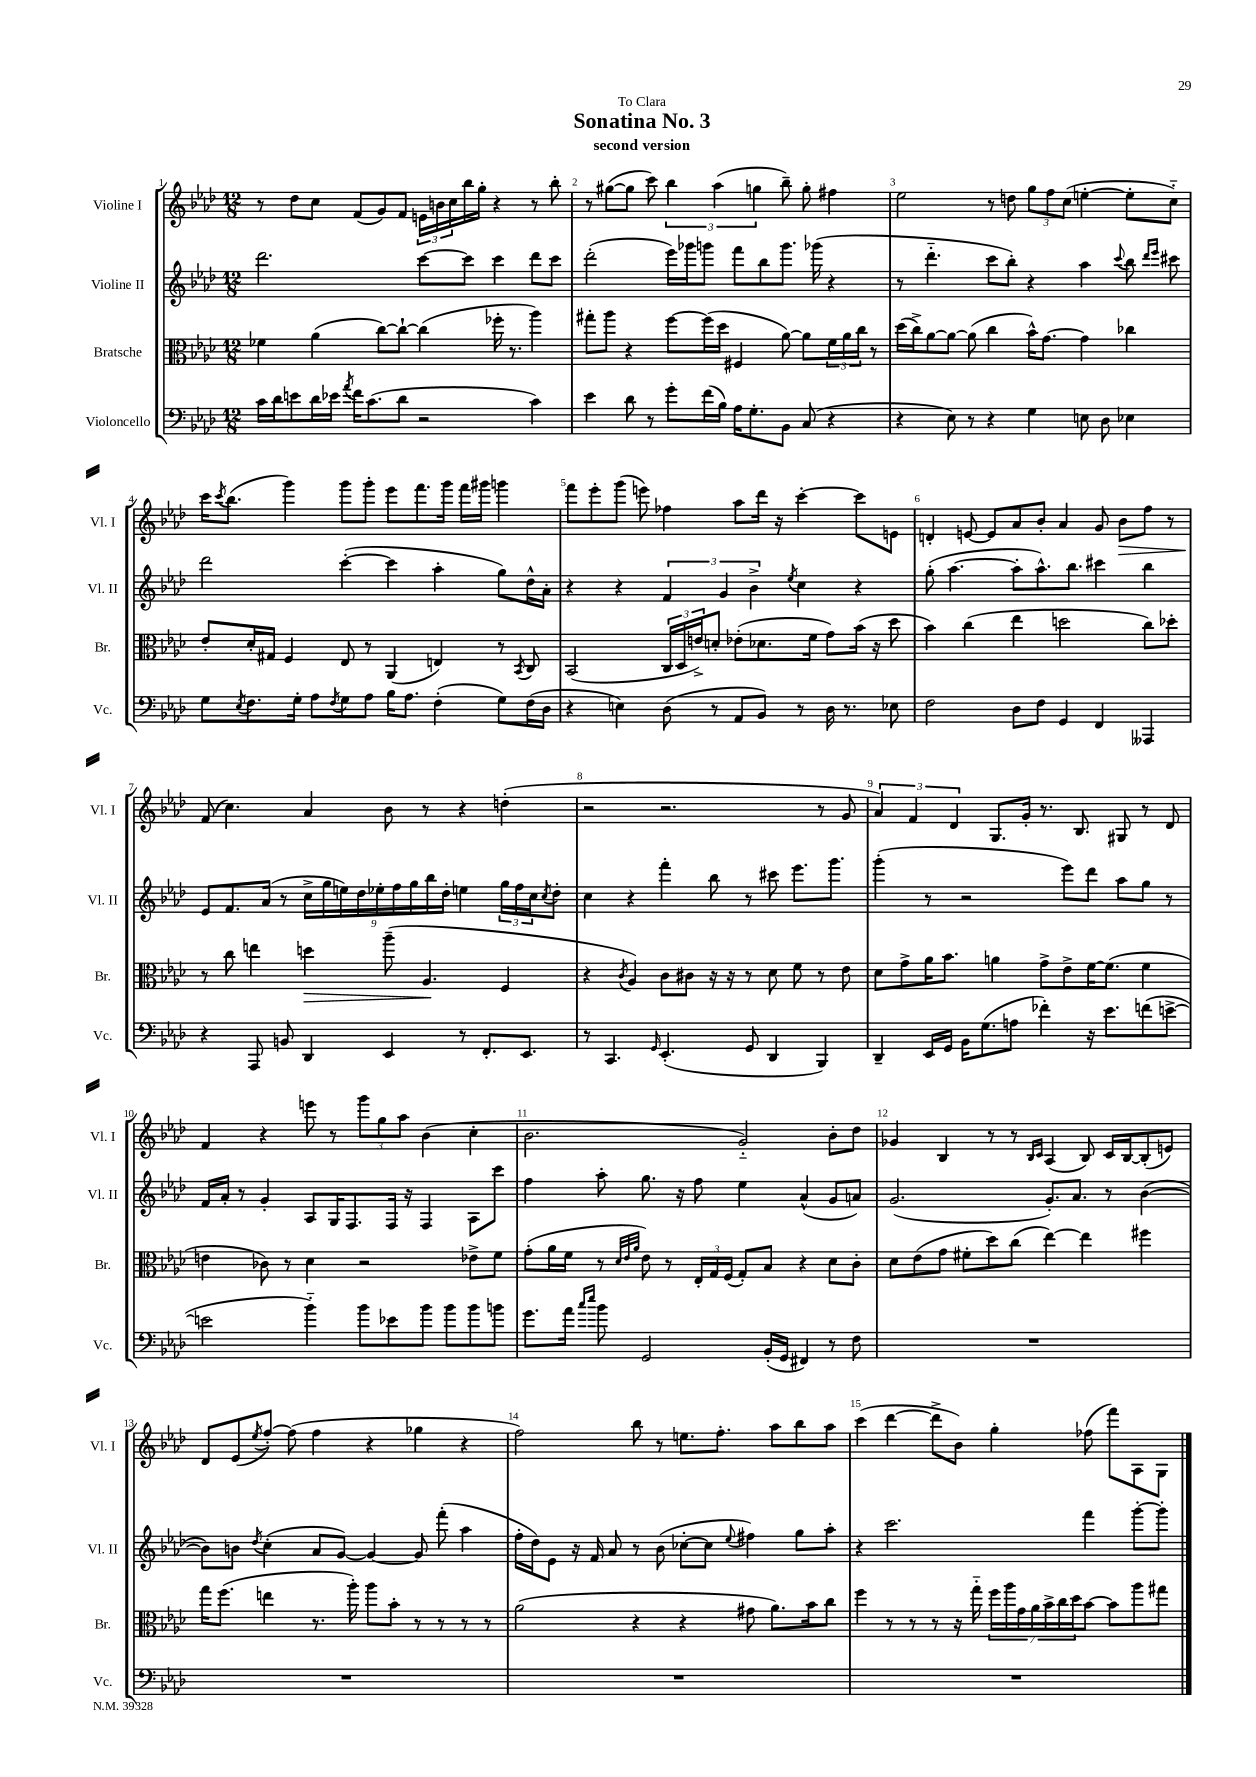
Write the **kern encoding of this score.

**kern	**kern	**kern	**kern
*staff4	*staff3	*staff2	*staff1
*clefF4	*clefC3	*clefG2	*clefG2
*k[b-e-a-d-]	*k[b-e-a-d-]	*k[b-e-a-d-]	*k[b-e-a-d-]
*M12/8	*M12/8	*M12/8	*M12/8
16c	4f-	2.ddd-	8r
16d-	.	.	.
8e	.	.	8dd-
16d-	(4a-	.	8cc
16e-	.	.	.
8qa-	.	.	.
16f	.	.	(8f
(8.c	.	.	.
.	[8cc)	.	8g)
8d-	8cc`_	.	8f
2r	(4cc]	[8ccc	24e
.	.	.	24b
.	.	.	24cc
.	.	8ccc]	16bb-
.	.	.	16gg'
.	16ff-'	4ccc	4r
.	8.r	.	.
4c)	4aa-)	8ddd-	8r
.	.	8ccc	8bb-'
=	=	=	=
4e-	8gg#'	(2ddd-'	8r
.	8aa-	.	([8gg#
8d-	4r	.	8gg#]
8r	.	.	8ccc)
8g'	[8ff	16eee-)	6bb-
.	.	16ggg-	.
(16f	(16ff]	8ggg	.
.	.	.	(6aa-
16B-)	16dd-	.	.
16A-	4F#	8fff	.
8.G'	.	.	.
.	.	.	6gg
.	.	8bb-	.
8BB-	[8a-)	8.ggg	8bb-~)
(8C	8a-]	.	8gg'
.	.	(16ggg-	.
4r	24f	4r	4ff#
.	24a-	.	.
.	24cc	.	.
.	8r	.	.
=	=	=	=
4r	(16dd-	8r	2ee-
.	16cc^)	.	.
.	[8a-	4.ddd-'~	.
8E-)	8a-_	.	.
8r	(8a-]	.	.
4r	4cc	8ccc	8r
.	.	8bb-')	8dd
4G	16b-^^)	4r	12gg
.	[8.g	.	.
.	.	.	12ff
.	.	.	(12cc
8E	4g]	4aa-	[4ee'
8D-	.	.	.
.	.	8qqccc	.
4E-	4cc-	8bb-	8ee']
.	.	16qqddd-	.
.	.	16qqeee-	.
.	.	8ccc#	8cc'~)
=	=	=	=
8G	8e-'	2ddd-	16ccc
.	.	.	8qccc
.	.	.	(8.bb-
8qE-	.	.	.
8.F	16d-'	.	.
.	16G#	.	.
.	4F	.	4ggg)
16G'	.	.	.
8A-	.	.	.
8qF	.	.	.
8G	8E-	([4ccc'	8ggg
8A-	8r	.	8ggg'
16B-	(4AA-	4ccc]	8eee-
8.A-	.	.	.
.	.	.	8.fff
(4F'	4E)	4aa-'	.
.	.	.	16ggg
.	.	.	16fff
.	.	.	16ggg#
8G)	8r	8gg)	4ggg
.	8qBB-	.	.
(16F	8C	16dd-^^	.
16D-	.	16a-'	.
=	=	=	=
4r	(2BB-	4r	8fff
.	.	.	8eee-'
4E)	.	4r	(8ggg
.	.	.	8eee)
(8D-	24C	6f	4ff-
.	24D-	.	.
.	24e^)	.	.
8r	8d'	.	.
.	.	6g	.
8AA-	(8e-'	.	8aa-
.	.	6b-^	.
8BB-)	8.d-	.	16ddd-
.	.	.	16r
.	.	8qee-	.
8r	.	4cc	[4ccc'
.	16f	.	.
16D-	8g)	.	.
8.r	.	.	.
.	(16b-	4r	8ccc]
.	16r	.	.
8E-	8dd-	.	8e
=	=	=	=
2F	4b-)	(8gg'	4d'
.	.	[4.aa-	.
.	(4cc	.	[8e
.	.	.	8e]
8D-	4ee-	8aa-']	8a-
8F	.	8.aa-^^)	8b-'
4GG	2dd	.	4a-
.	.	8.bb-	.
4FF	.	4ccc#	8g
.	.	.	8b-
4AAA--	8cc)	4bb-	8ff
.	8dd-'	.	8r
=	=	=	=
4r	8r	8e-	(8f
.	8cc	8.f	4.cc)
8AAA-	4ee	.	.
.	.	(16a-	.
8BB	.	8r	.
4DD-	4dd	18cc^	4a-
.	.	18gg	.
.	.	18ee)	.
.	.	18dd-	.
.	.	18ee-'	.
4EE-	(8aa-~	.	8b-
.	.	18ff	.
.	.	18gg	.
.	4.A-	.	8r
.	.	18bb-	.
.	.	18dd-'	.
8r	.	4ee	4r
8.FF'	.	.	.
.	4F	24gg	(4dd'
.	.	24ff	.
8.EE-	.	.	.
.	.	24cc	.
.	.	8qcc	.
.	.	8dd-'	.
=	=	=	=
8r	4r	4cc	2r
4.CC	.	.	.
.	8qc	.	.
.	4A-)	4r	.
16qqGG	.	.	.
(4.EE-'	8c	4fff'	2.r
.	8c#	.	.
.	16r	8bb-	.
.	16r	.	.
8GG	8r	8r	.
4DD-	8d-	8ccc#	.
.	8f	8.eee-	.
4BBB-)	8r	.	8r
.	.	8.ggg	.
.	8e-	.	8g
=	=	=	=
4DD-~	8d-	(4ggg'	6a-)
.	8g^	.	.
.	.	.	6f
16EE-	16a-	8r	.
16GG	8.b-	.	.
.	.	.	6d-
16BB-	.	2r	.
(8.G	.	.	.
.	4a	.	8.G
8A	.	.	.
.	.	.	16g'
4f-')	8g^	.	8.r
.	8e-^	8eee-)	.
.	.	.	8.B-
16r	[16f	8ddd-	.
8.e-	(8.f]	.	.
.	.	8aa-	8G#
(8f	4f	8gg	8r
[8e^	.	8r	8d-
=	=	=	=
2e]	4e	16f	4f
.	.	16a-'	.
.	.	8r	.
.	8c-)	4g'	4r
.	8r	.	.
4b-'~)	4d-	8A-	8eee
.	.	16G	8r
.	.	8.F	.
8b-	2r	.	12ggg
.	.	.	12gg
8e-	.	16F	.
.	.	.	12aa-
.	.	16r	.
8b-	.	4F	(4b-
8b-	.	.	.
8b-	8e-^	8A-	4cc'
8b	8f	8ccc	.
=	=	=	=
8.g	(8g'	4ff	2.b-
.	16a-	.	.
16a-	16f	.	.
16qqcc	.	.	.
16qqee-	.	.	.
8b-	8r	8aa-'	.
.	32qqd-	.	.
.	32qqe-	.	.
.	32qqa-	.	.
2GG	8e-)	8.gg	.
.	8r	.	.
.	.	16r	.
.	24E-'	8ff	.
.	24G	.	.
.	(24F	.	.
.	8G')	4ee-	2g'~)
(16BB-'	8B-	.	.
16GG	.	.	.
4FF#)	4r	(4a-^^	.
8r	8d-	8g	8b-'
8F	8c'	8a)	8dd-
=	=	=	=
1.r	8d-	(2.g	4g-
.	(8e-	.	.
.	8g	.	4B-
.	8f#'	.	.
.	8dd-)	.	8r
.	(8cc	.	8r
.	.	.	16qqB-
.	.	.	16qqc
.	[4ee-)	8.g')	(4A-
.	.	8.a-	.
.	4ee-]	.	8B-)
.	.	8r	16c
.	.	.	[16B-
.	4ff#	([4b-	(8B-']
.	.	.	8e)
=	=	=	=
1.r	16gg	8b-])	8d-
.	(8.ff	.	.
.	.	8b	(8e-
.	.	8qdd-	8qee-
.	4ee	(4cc'	[8ff')
.	.	.	(8ff]
.	8.r	8a-	4ff
.	.	[8g)	.
.	16aa-')	.	.
.	8aa-	4g_	4r
.	8b-'	.	.
.	8r	8g]	4gg-
.	8r	(8fff'	.
.	8r	4aa-	4r
.	8r	.	.
=	=	=	=
1.r	(2a-	16ff'	2ff)
.	.	16dd-)	.
.	.	8e-	.
.	.	16r	.
.	.	16f	.
.	.	8a-	.
.	4r	8r	8bb-
.	.	(8b-	8r
.	4r	[8cc-'	8.ee
.	.	8cc-]	.
.	.	.	8.ff'
.	.	8qqee-	.
.	8g#	4ff#)	.
.	8.a-)	.	8aa-
.	.	8gg	8bb-
.	16b-	.	.
.	8cc	8aa-'	8aa-
=	=	=	=
1.r	4ff	4r	(4ccc
.	8r	2.ccc	[4ddd-
.	8r	.	.
.	8r	.	8ddd-^]
.	16r	.	8b-)
.	16gg'~	.	.
.	28ff	.	4gg'
.	28aa-	.	.
.	28g	.	.
.	28a-	.	.
.	28b-^	.	.
.	28cc	.	.
.	28dd-	.	.
.	[8b-	4fff	(8ff-
.	8b-]	.	8fff)
.	8aa-	[8ggg'	8A-
.	8gg#	8ggg']	8G
==	==	==	==
*-	*-	*-	*-
